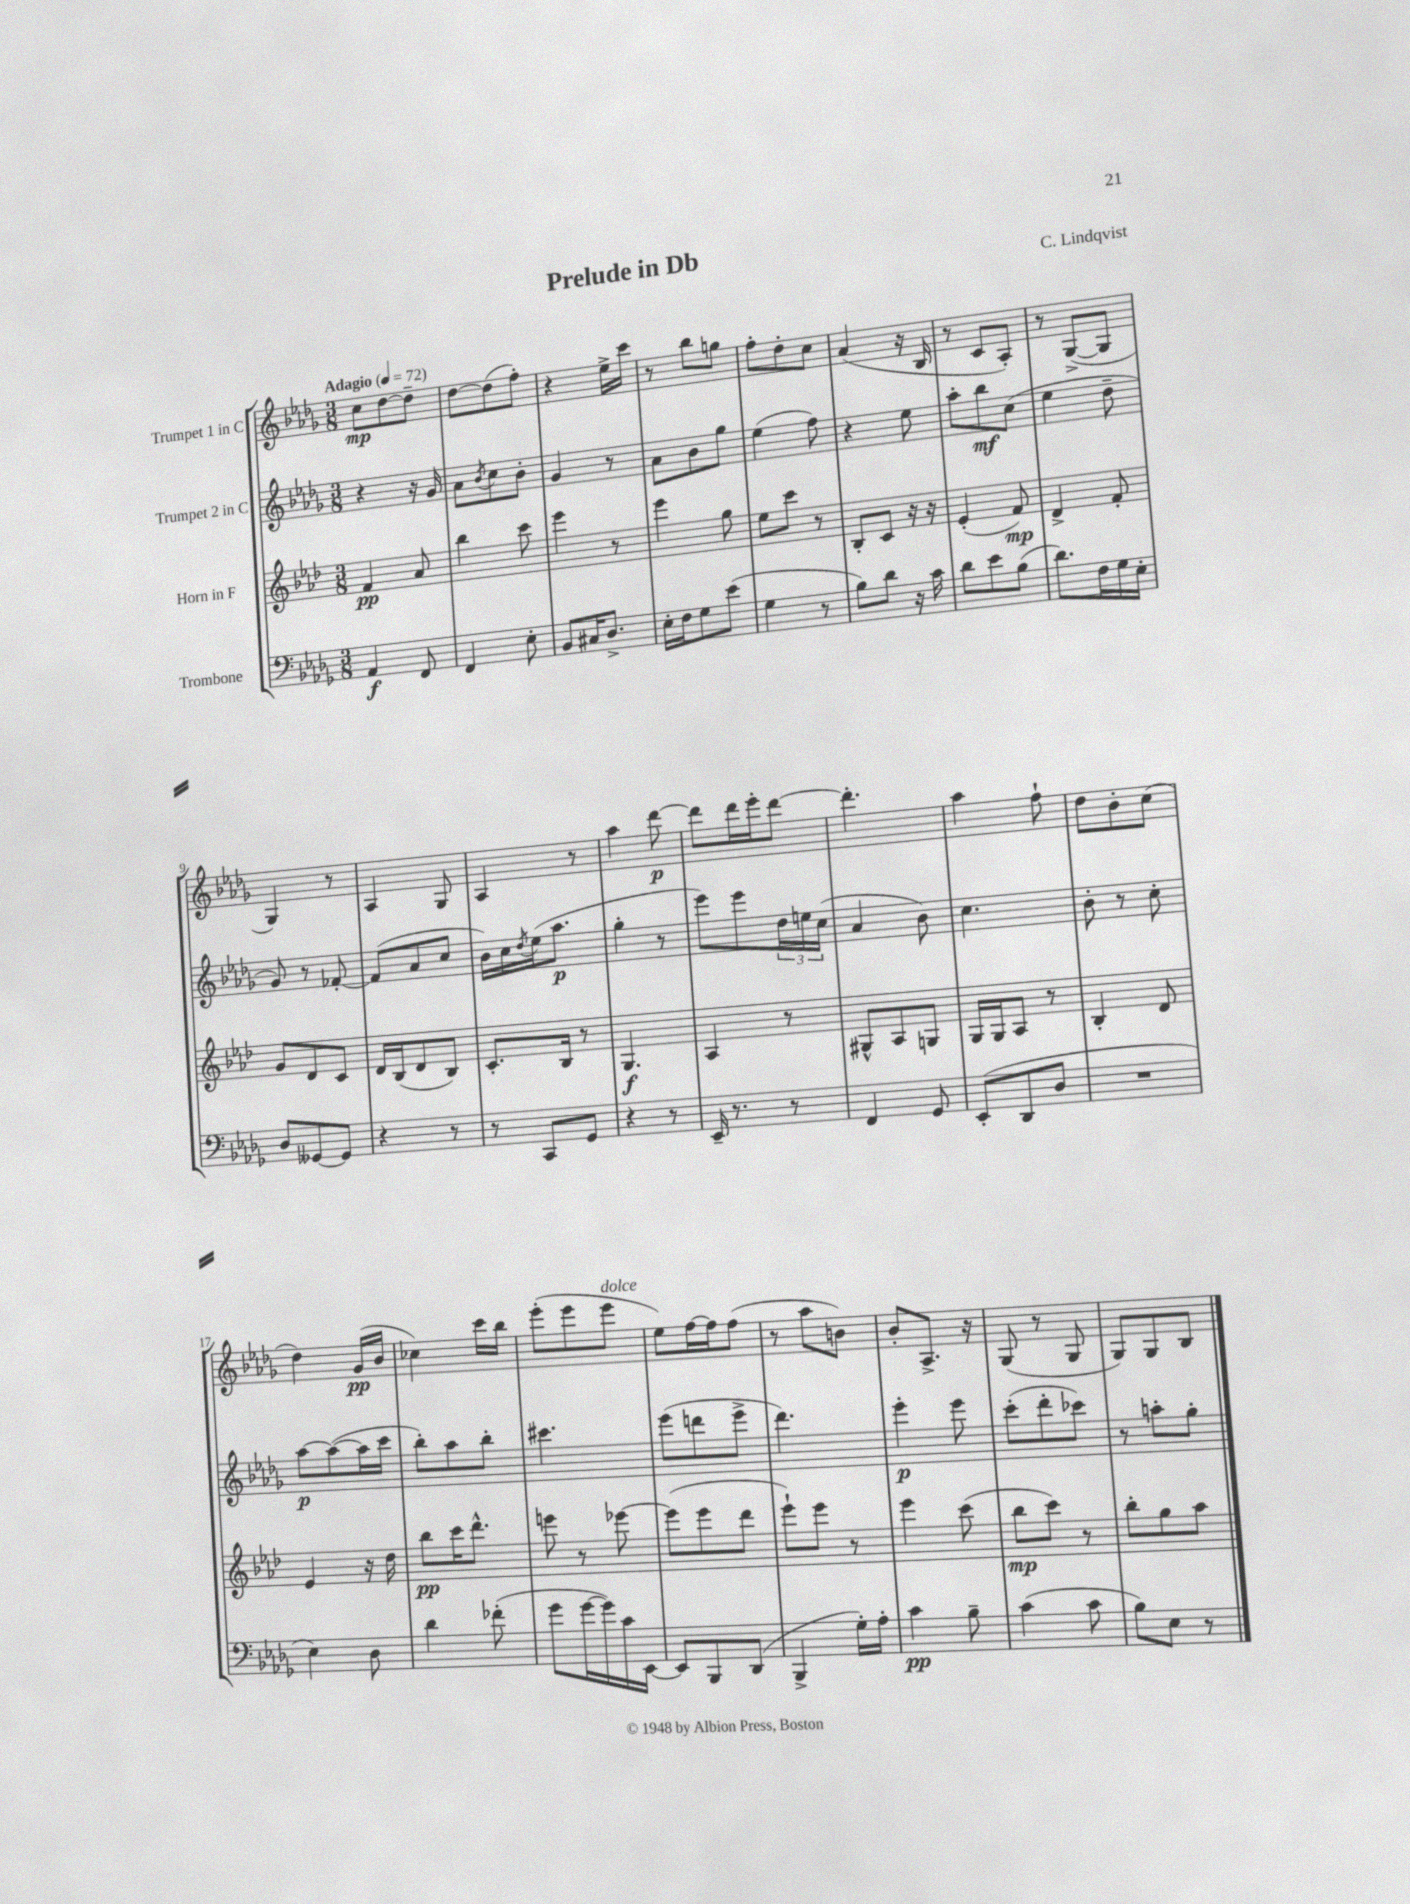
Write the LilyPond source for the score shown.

\header { title = "Prelude in Db" composer = "C. Lindqvist" }
<<
\new StaffGroup <<
\new Staff = "s0" \with { instrumentName = "Trumpet 1 in C" } {
    \clef treble \key des \major \numericTimeSignature \time 3/8 \tempo "Adagio" 4 = 72
    c''8\mp des''8~ des''8-- |
    des''8~ des''8( f''8-.) |
    r4 ees''16-> c'''16 |
    r8 bes''8 g''8 |
    f''8-. des''8-. c''8 |
    aes'4( r16 bes16 |
    r8 c'8 aes8-.) |
    r8 ges8~->( ges8 |
    ges4) r8 |
    aes4 ges8 |
    aes4 r8 |
    aes''4 des'''8~\p |
    des'''8 des'''16 ees'''16-. des'''8~ |
    des'''4.-. |
    aes''4 f''8-! |
    des''8 bes'8-. c''8( |
    des''4) ges'16\pp( bes'16 |
    ces''4) c'''16 bes''16 |
    ees'''8-.( ees'''8 ees'''8^\markup { \italic "dolce" } |
    ees''8) f''16~ f''16 f''8( |
    r8 aes''8 b'8) |
    bes'8-. aes8.-> r16 |
    ges8( r8 ges8 |
    ges8) ges8 bes8 \bar "|." |
}
\new Staff = "s1" \with { instrumentName = "Trumpet 2 in C" } {
    \clef treble \key des \major \numericTimeSignature \time 3/8
    r4 r16 ges'16 |
    aes'8 \acciaccatura { bes'8 } c''8 bes'8-. |
    ges'4 r8 |
    aes'8 bes'8 ges''8 |
    ees''4( f''8) |
    r4 ees''8 |
    aes''8-. bes''8\mf c''8( |
    ees''4 des''8-- |
    ges'8) r8 fes'8~-. |
    fes'8( aes'8 c''8 |
    bes'16) c''16 \acciaccatura { des''8 } ees''16( aes''8.\p |
    ges''4-. r8 |
    ees'''8) ees'''8 \tuplet 3/2 { des''16 e''16 c''16( } |
    aes'4 bes'8) |
    c''4. |
    bes'8-. r8 c''8-. |
    aes''8~\p aes''8~( aes''16 c'''16 |
    bes''8-.) aes''8 bes''8-. |
    cis'''4. |
    ees'''8( d'''8 ees'''8-> |
    des'''4.) |
    ees'''4-.\p ees'''8 |
    c'''8-.( des'''8-. ces'''8) |
    r8 a''8-. ges''8-. \bar "|." |
}
\new Staff = "s2" \with { instrumentName = "Horn in F" } {
    \clef treble \key aes \major \numericTimeSignature \time 3/8
    f'4\pp aes'8 |
    bes''4 c'''8 |
    ees'''4 r8 |
    ees'''4 g''8 |
    ees''8 c'''8 r8 |
    bes8-. c'8 r16 r16 |
    ees'4-.( f'8\mp) |
    des'4-> f'8-. |
    g'8 des'8 c'8 |
    des'16 bes16( des'8 bes8) |
    c'8.-. bes16 r8 |
    g4.\f |
    aes4 r8 |
    gis8-^ aes8 g8 |
    g16 g16 aes8 r8 |
    bes4-. des'8 |
    ees'4 r16 des''16 |
    bes''8\pp c'''16 des'''8.-^ |
    e'''8 r8 ees'''8~ |
    ees'''8( ees'''8 des'''8 |
    ees'''8-!) ees'''8 r8 |
    ees'''4 c'''8( |
    bes''8\mp c'''8) r8 |
    bes''8-. g''8 aes''8 \bar "|." |
}
\new Staff = "s3" \with { instrumentName = "Trombone" } {
    \clef bass \key des \major \numericTimeSignature \time 3/8
    aes,4\f f,8 |
    f,4 ees8-. |
    bes,8 cis16 des8.-> |
    ees16-. f16 ges8 ees'8( |
    ges4 r8 |
    bes8) des'8 r16 c'16 |
    des'8 ees'8 bes8( |
    des'8.) f16 ges16 ees16-. |
    des8 geses,8~ geses,8 |
    r4 r8 |
    r8 c,8 ges,8 |
    r4 r8 |
    ees,16-- r8. r8 |
    f,4 ges,8 |
    ees,8-.( des,8 des8 |
    R4. |
    ees4) des8 |
    des'4 fes'8-.( |
    ges'8 ges'16~ ges'16) c'16 ees,16~ |
    ees,8 bes,,8 des,8( |
    bes,,4-> ges16-.) aes16-. |
    c'4\pp bes8-- |
    c'4( c'8 |
    bes8) ees8 r8 \bar "|." |
}
>>
>>
